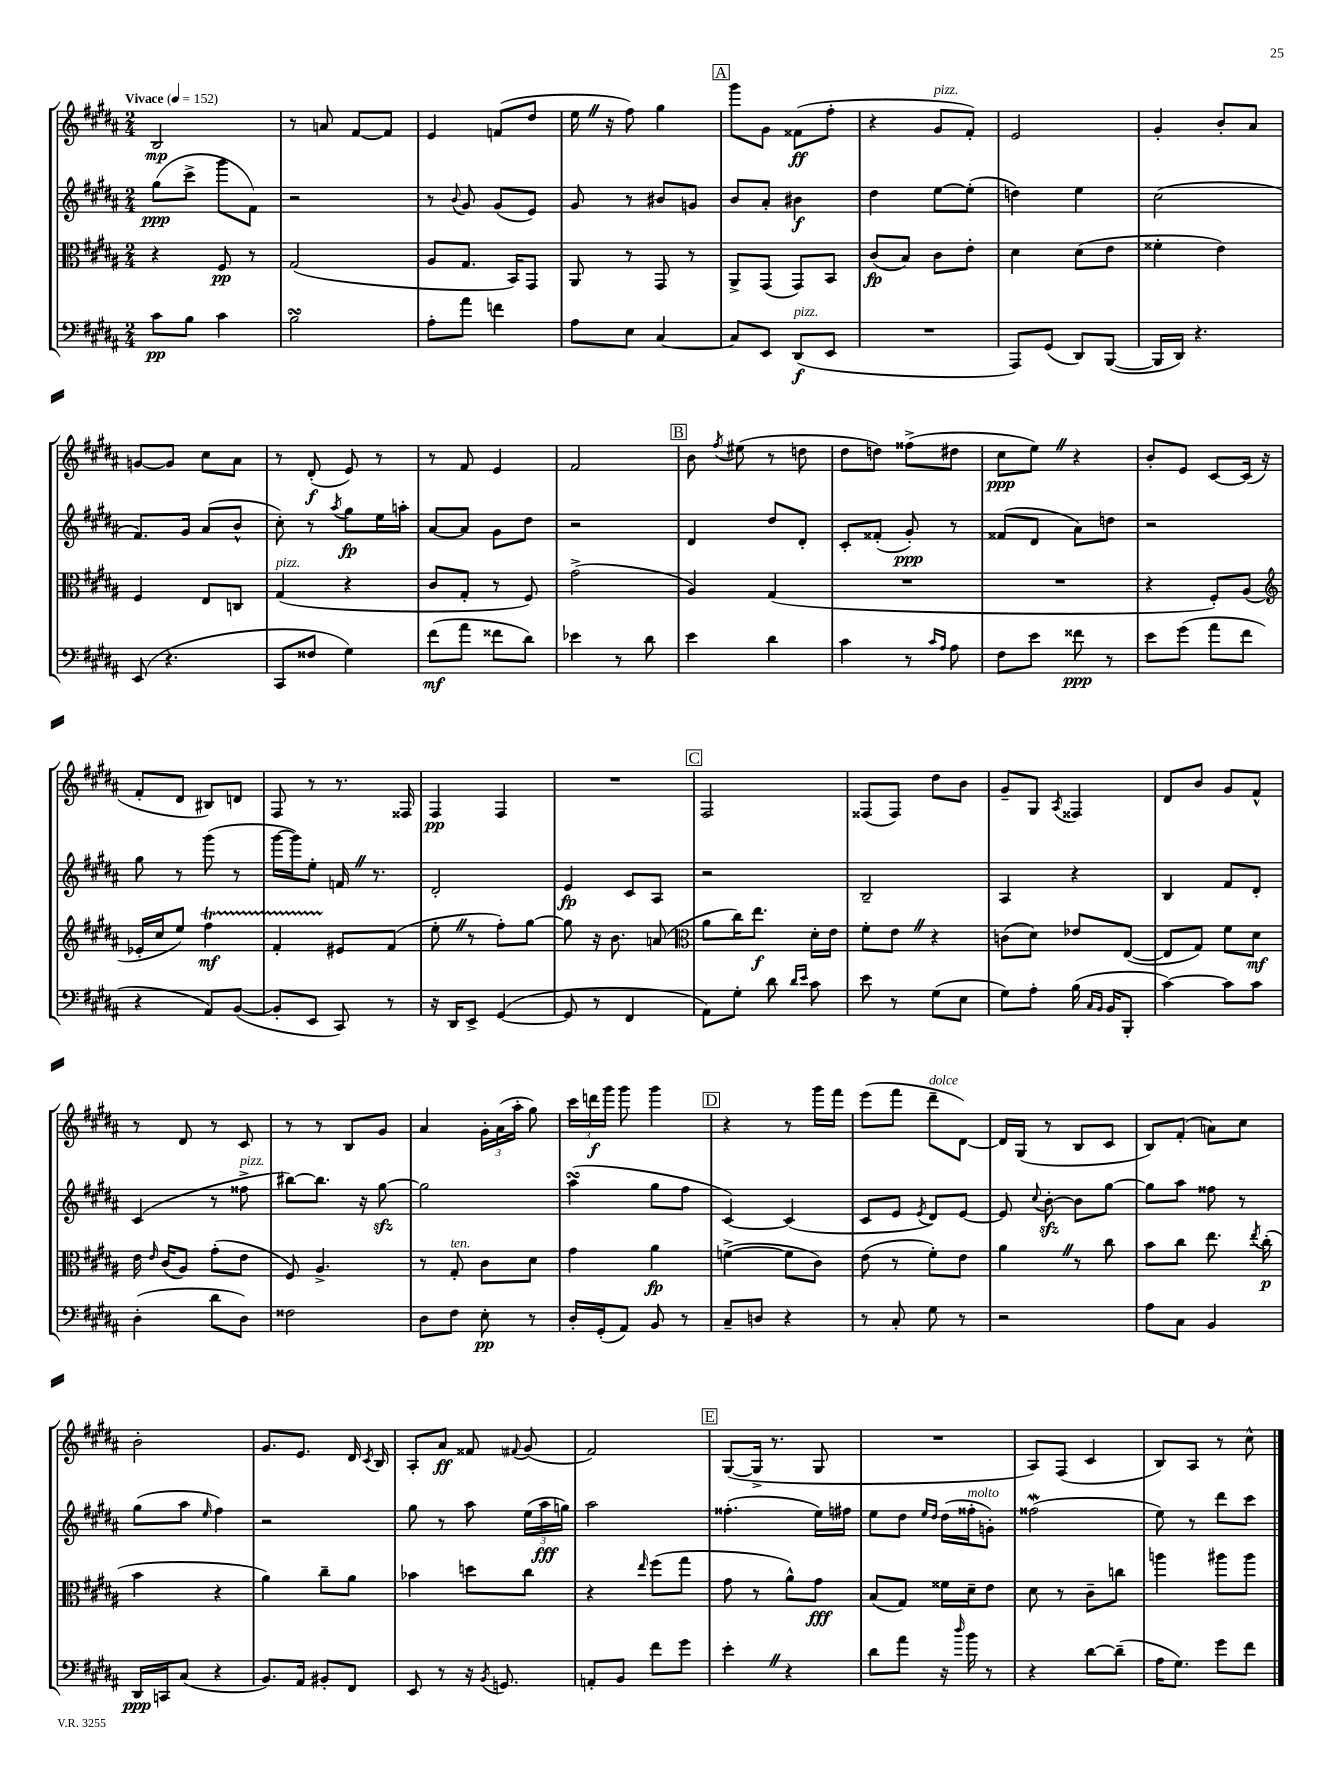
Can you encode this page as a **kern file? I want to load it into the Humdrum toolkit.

**kern	**dynam	**kern	**dynam	**kern	**dynam	**kern	**dynam
*part4	*part4	*part3	*part3	*part2	*part2	*part1	*part1
*staff4	*staff4	*staff3	*staff3	*staff2	*staff2	*staff1	*staff1
*clefF4	*	*clefC3	*	*clefG2	*	*clefG2	*
*k[f#c#g#d#a#]	*	*k[f#c#g#d#a#]	*	*k[f#c#g#d#a#]	*	*k[f#c#g#d#a#]	*
*M2/4	*	*M2/4	*	*M2/4	*	*M2/4	*
*MM152	*	*MM152	*	*MM152	*	*MM152	*
=1	=1	=1	=1	=1	=1	=1	=1
!	!	!	!	!	!	!LO:TX:a:B:t=Vivace	!
8c#\L	pp	4r	.	(8gg#\L	ppp	2B/	mp
8B\J	.	.	.	8ccc#^\J	.	.	.
4c#\	.	8F#/	pp	8ggg#\L	.	.	.
.	.	8r	.	8f#\J)	.	.	.
=2	=2	=2	=2	=2	=2	=2	=2
2BsSSs\	.	(2G#/	.	2r	.	8r	.
.	.	.	.	.	.	8an/	.
.	.	.	.	.	.	[8f#/L	.
.	.	.	.	.	.	8f#/J]	.
=3	=3	=3	=3	=3	=3	=3	=3
8A#'\L	.	8A#/L	.	8r	.	4e/	.
.	.	.	.	8qqb/	.	.	.
8a#\J	.	8.G#/J	.	8g#/	.	.	.
4fn\	.	.	.	(8g#/L	.	(8fn/L	.
.	.	16BB/KL)	.	.	.	.	.
.	.	8GG#/J	.	8e/J)	.	8dd#/J	.
=4	=4	=4	=4	=4	=4	=4	=4
8A#\L	.	8AA#/	.	8g#/	.	16eeZ\	.
.	.	.	.	.	.	16r	.
8E\J	.	8r	.	8r	.	8ff#\)	.
[4C#/	.	8GG#/	.	8b#X/L	.	4gg#\	.
.	.	8r	.	8gn/J	.	.	.
!!LO:REH:place=s1:t=A
=5	=5	=5	=5	=5	=5	=5	=5
8C#/L]	.	8AA#^/L	.	8b/L	.	8ggg#\L	.
8EE/J	.	(8GG#/J	.	8a#'/J	.	8g#\J	.
!LO:TX:a:i:t=pizz.	!	!	!	!	!	!	!
(8DD#/L	f	8GG#/L)	.	4b#X\	f	(8f##X\L	ff
8EE/J	.	8BB/J	.	.	.	8ff#'\J	.
=6	=6	=6	=6	=6	=6	=6	=6
2r	.	(8c#/L	fp	4dd#\	.	4r	.
.	.	8B/J)	.	.	.	.	.
!	!	!	!	!	!	!LO:TX:a:i:t=pizz.	!
.	.	8c#\L	.	[8ee\L	.	8g#/L	.
.	.	8e'\J	.	(8ee'\J]	.	8f#'/J)	.
=7	=7	=7	=7	=7	=7	=7	=7
8AAA#/L)	.	4d#\	.	4ddn\)	.	2e/	.
(8GG#/J	.	.	.	.	.	.	.
8DD#/L)	.	(8d#\L	.	4ee\	.	.	.
([8BBB/J	.	8e\J	.	.	.	.	.
=8	=8	=8	=8	=8	=8	=8	=8
16BBB/LL]	.	4f##X'\	.	(2cc#\	.	4g#'/	.
16DD#/JJ)	.	.	.	.	.	.	.
4.r	.	.	.	.	.	.	.
.	.	4e\)	.	.	.	8b'/L	.
.	.	.	.	.	.	8a#/J	.
!!LO:LB:g=z
=9	=9	=9	=9	=9	=9	=9	=9
(8EE/	.	4F#/	.	8.f#/L)	.	[8gn/L	.
4.r	.	.	.	.	.	8g/J]	.
.	.	.	.	16g#/Jk	.	.	.
.	.	8E/L	.	(8a#/L	.	8cc#\L	.
.	.	8Cn/J	.	8b^^/J	.	8a#\J	.
=10	=10	=10	=10	=10	=10	=10	=10
!	!	!LO:TX:a:i:t=pizz.	!	!	!	!	!
8CC#/L	.	(4G#/	.	8cc#'\)	.	8r	.
8F##X/J	.	.	.	8r	.	(8d#'/	f
.	.	.	.	8qaa#/	.	.	.
4G#\)	.	4r	.	8gg#\L	fp	8e/)	.
.	.	.	.	16ee\L	.	8r	.
.	.	.	.	16aan'\JJ	.	.	.
=11	=11	=11	=11	=11	=11	=11	=11
(8f#\L	mf	8c#/L	.	[8a#/L	.	8r	.
8a#\J	.	8G#'/J	.	8a#/J]	.	8f#/	.
8f##X\L	.	8r	.	8g#\L	.	4e/	.
8d#\J)	.	8F#/)	.	8dd#\J	.	.	.
=12	=12	=12	=12	=12	=12	=12	=12
4e-X\	.	(2g#^\	.	2r	.	2f#/	.
8r	.	.	.	.	.	.	.
8d#\	.	.	.	.	.	.	.
!!LO:REH:place=s1:t=B
=13	=13	=13	=13	=13	=13	=13	=13
4e\	.	4A#/)	.	4d#/	.	8b\	.
.	.	.	.	.	.	8qff#/	.
.	.	.	.	.	.	(8ee#X\	.
4d#\	.	(4G#/	.	8dd#/L	.	8r	.
.	.	.	.	8d#'/J	.	8ddn\	.
=14	=14	=14	=14	=14	=14	=14	=14
4c#\	.	2r	.	8c#'/L	.	8dd#\L	.
.	.	.	.	(8f##X'/J	.	8ddn\J)	.
8r	.	.	.	8g#'/)	ppp	(8ff##X^\L	.
16qqc#/LL	.	.	.	.	.	.	.
16qqA#/JJ	.	.	.	.	.	.	.
8A#\	.	.	.	8r	.	8dd#X\J	.
=15	=15	=15	=15	=15	=15	=15	=15
8F#\L	.	2r	.	(8f##X/L	.	8cc#\L	ppp
8e\J	.	.	.	8d#/J	.	8eeZ\J)	.
8f##X\	ppp	.	.	8a#\L)	.	4r	.
8r	.	.	.	8ddn\J	.	.	.
=16	=16	=16	=16	=16	=16	=16	=16
8e\L	.	4r	.	2r	.	8b'/L	.
(8g#\J	.	.	.	.	.	8e/J	.
8a#\L	.	8F#'/L)	.	.	.	[8c#/L	.
8f#\J	.	(8A#/J	.	.	.	(16c#/Jk]	.
.	.	.	.	.	.	16r	.
!!LO:LB:g=z
=17	=17	=17	=17	=17	=17	=17	=17
*	*	*clefG2	*	*	*	*	*
4r	.	16e-X'/LL	.	8gg#\	.	8f#'/L	.
.	.	16cc#/J	.	.	.	.	.
.	.	8ee/J)	.	8r	.	8d#/J	.
8AA#/L)	.	4ff#T\	mf	(8ggg#\	.	8B#X/L)	.
([8BB/J	.	.	.	8r	.	8dn/J	.
=18	=18	=18	=18	=18	=18	=18	=18
8BB'/L]	.	4f#TTT'/	.	[16ggg#\LL	.	8F#/	.
.	.	.	.	16ggg#\J])	.	.	.
8EE/J	.	.	.	8ee'\J	.	8r	.
8CC#/)	.	8e#X/L	.	16fnZ/	.	8.r	.
.	.	.	.	8.r	.	.	.
8r	.	(8f#/J	.	.	.	.	.
.	.	.	.	.	.	16F##X/	.
=19	=19	=19	=19	=19	=19	=19	=19
16r	.	8ee'Z\	.	2d#'/	.	4F#/	pp
16DD#/KL	.	.	.	.	.	.	.
8EE^/J	.	8r	.	.	.	.	.
([4GG#/	.	8ff#'\L)	.	.	.	4F#/	.
.	.	[8gg#\J	.	.	.	.	.
=20	=20	=20	=20	=20	=20	=20	=20
8GG#/]	.	8gg#\]	.	4e/	fp	2r	.
8r	.	16r	.	.	.	.	.
.	.	8.b\	.	.	.	.	.
4FF#/	.	.	.	8c#/L	.	.	.
.	.	(8an/	.	8A#/J	.	.	.
!!LO:REH:place=s1:t=C
=21	=21	=21	=21	=21	=21	=21	=21
*	*	*clefC3	*	*	*	*	*
8AA#\L)	.	8a#\L	.	2r	.	2F#/	.
8G#'\J	.	16cc#\K)	.	.	.	.	.
.	.	8.ee\J	f	.	.	.	.
8d#\	.	.	.	.	.	.	.
16qqd#/LL	.	.	.	.	.	.	.
16qqe/JJ	.	.	.	.	.	.	.
8c#\	.	16d#'\LL	.	.	.	.	.
.	.	16e\JJ	.	.	.	.	.
=22	=22	=22	=22	=22	=22	=22	=22
8e\	.	8f#'\L	.	2B~/	.	(8F##X/L	.
8r	.	8eZ\J	.	.	.	8F##/J)	.
(8G#\L	.	4r	.	.	.	8dd#\L	.
8E\J	.	.	.	.	.	8b\J	.
=23	=23	=23	=23	=23	=23	=23	=23
8G#\L)	.	(8cn\L	.	4A#/	.	8g#~/L	.
8A#'\J	.	8d#\J)	.	.	.	8G#/J	.
.	.	.	.	.	.	8qA#/	.
(16B\	.	8e-X/L	.	4r	.	4F##X/	.
16qqC#/LL	.	.	.	.	.	.	.
16qqBB/JJ	.	.	.	.	.	.	.
16BB/KL	.	.	.	.	.	.	.
8BBB'/J	.	([8E/J	.	.	.	.	.
=24	=24	=24	=24	=24	=24	=24	=24
[4c#\)	.	8E/L]	.	4B/	.	8d#/L	.
.	.	8G#/J)	.	.	.	8b/J	.
8c#\L]	.	8f#\L	.	8f#/L	.	8g#/L	.
8c#\J	.	8d#\J	mf	8d#'/J	.	8f#^^/J	.
!!LO:LB:g=z
=25	=25	=25	=25	=25	=25	=25	=25
(4D#'\	.	16e\	.	(4c#/	.	8r	.
.	.	16qqe/	.	.	.	.	.
.	.	(16c#/KL	.	.	.	.	.
.	.	8A#/J)	.	.	.	8d#/	.
8d#\L	.	(8g#'\L	.	8r	.	8r	.
!	!	!	!	!LO:TX:a:i:t=pizz.	!	!	!
8D#\J)	.	8e\J	.	8ff##X^\	.	8c#/	.
=26	=26	=26	=26	=26	=26	=26	=26
2F##X\	.	8F#/)	.	[8bb#X\L)	.	8r	.
.	.	4.A#^/	.	8.bb#\J]	.	8r	.
.	.	.	.	.	.	8B/L	.
.	.	.	.	16r	.	.	.
.	.	.	.	[8gg#zz\	.	8g#/J	.
=27	=27	=27	=27	=27	=27	=27	=27
8D#\L	.	8r	.	2gg#\]	.	4a#/	.
!	!	!LO:TX:a:i:t=ten.	!	!	!	!	!
8F#\J	.	8G#'/	.	.	.	.	.
8E'\	pp	8c#\L	.	.	.	24g#'\LL	.
.	.	.	.	.	.	(24a#\	.
.	.	.	.	.	.	24aa#'\JJ	.
8r	.	8d#\J	.	.	.	8gg#\)	.
=28	=28	=28	=28	=28	=28	=28	=28
16D#'/LL	.	4g#\	.	(4aa#sSsS\	.	24ccc#\LL	.
.	.	.	.	.	.	24dddn\	f
(16GG#'/J	.	.	.	.	.	.	.
.	.	.	.	.	.	24ggg#\JJ	.
8AA#/J)	.	.	.	.	.	8ggg#\	.
8BB/	.	4a#\	fp	8gg#\L	.	4ggg#\	.
8r	.	.	.	8ff#\J	.	.	.
!!LO:REH:place=s1:t=D
=29	=29	=29	=29	=29	=29	=29	=29
8C#~/L	.	([4fn^\	.	[4c#/)	.	4r	.
8Dn/J	.	.	.	.	.	.	.
4r	.	8f\L]	.	(4c#/]	.	8r	.
.	.	8c#\J)	.	.	.	16ggg#\LL	.
.	.	.	.	.	.	16fff#\JJ	.
=30	=30	=30	=30	=30	=30	=30	=30
8r	.	(8e\	.	8c#/L	.	(8eee\L	.
8C#'/	.	8r	.	8e/J	.	8fff#\J	.
.	.	.	.	8qe/	.	.	.
!	!	!	!	!	!	!LO:TX:a:i:t=dolce	!
8G#\	.	8f#'\L)	.	8d#/L)	.	8ddd#~\L	.
8r	.	8e\J	.	[8e/J	.	[8d#\J)	.
=31	=31	=31	=31	=31	=31	=31	=31
2r	.	4a#Z\	.	8e/]	.	16d#/LL]	.
.	.	.	.	.	.	(16G#/JJ	.
.	.	.	.	8qqcc#/	.	.	.
.	.	.	.	[8bzz'\	.	8r	.
.	.	8r	.	8b\L]	.	8B/L	.
.	.	8cc#\	.	[8gg#\J	.	8c#/J	.
=32	=32	=32	=32	=32	=32	=32	=32
8A#\L	.	8b\L	.	8gg#\L]	.	8B/L)	.
8C#\J	.	8cc#\J	.	8aa#\J	.	(8f#'/J	.
4BB/	.	8.ee\	.	8ff##X\	.	8an\L)	.
.	.	.	.	8r	.	8cc#\J	.
.	.	8qee/	.	.	.	.	.
.	.	(16cc#'\	p	.	.	.	.
!!LO:LB:g=z
=33	=33	=33	=33	=33	=33	=33	=33
16DD#/LL	ppp	4b\	.	(8gg#\L	.	2b'\	.
16CCn/J	.	.	.	.	.	.	.
(8C#/J	.	.	.	8aa#\J	.	.	.
.	.	.	.	16qqee/	.	.	.
4r	.	4r	.	4ff#\)	.	.	.
=34	=34	=34	=34	=34	=34	=34	=34
8.BB/L)	.	4a#\)	.	2r	.	8.g#/L	.
16AA#/Jk	.	.	.	.	.	8.e/J	.
8BB#X'/L	.	8cc#~\L	.	.	.	.	.
8FF#/J	.	8a#\J	.	.	.	16d#/	.
.	.	.	.	.	.	8qc#/	.
.	.	.	.	.	.	16B/	.
=35	=35	=35	=35	=35	=35	=35	=35
8EE/	.	4b-X\	.	8gg#\	.	8A#'/L	.
8r	.	.	.	8r	.	8a#/J	ff
16r	.	8ddn\L	.	8aa#\	.	8f##X/	.
8qBB/	.	.	.	.	.	.	.
8.GGn/	.	.	.	.	.	.	.
.	.	.	.	.	.	8qqf#X/	.
.	.	8cc#\J	.	(24ee\LL	.	(8g#/	.
.	.	.	.	24aa#\	fff	.	.
.	.	.	.	24ggn\JJ)	.	.	.
=36	=36	=36	=36	=36	=36	=36	=36
8AAn'/L	.	4r	.	2aa#\	.	2f#/)	.
8BB/J	.	.	.	.	.	.	.
.	.	16qqee/	.	.	.	.	.
8f#\L	.	(8ff#\L	.	.	.	.	.
8g#\J	.	8gg#\J	.	.	.	.	.
!!LO:REH:place=s1:t=E
=37	=37	=37	=37	=37	=37	=37	=37
4e'Z\	.	8g#\	.	(4.ff##X'\	.	([8G#/L	.
.	.	8r	.	.	.	16G#^/Jk]	.
.	.	.	.	.	.	8.r	.
4r	.	8a#^^\L)	.	.	.	.	.
.	.	8g#\J	fff	16ee\LL)	.	8G#/	.
.	.	.	.	16ff#X\JJ	.	.	.
=38	=38	=38	=38	=38	=38	=38	=38
8d#\L	.	(8B/L	.	8ee\L	.	2r	.
8a#\J	.	8G#/J)	.	8dd#\J	.	.	.
.	.	.	.	16qqee/LL	.	.	.
.	.	.	.	16qqdd#/JJ	.	.	.
16r	.	16f##X\LL	.	(16dd#\LL	.	.	.
16qqdd#/	.	.	.	.	.	.	.
!	!	!	!	!LO:TX:a:i:t=molto	!	!	!
16b\	.	16d#~\J	.	16ff##X'\J	.	.	.
8r	.	8e\J	.	8gn'\J)	.	.	.
=39	=39	=39	=39	=39	=39	=39	=39
4r	.	8d#\	.	(2ff##XW\	.	8A#/L)	.
.	.	8r	.	.	.	(8F#/J	.
[8d#\L	.	8c#~\L	.	.	.	4c#/	.
(8d#~\J]	.	8ccn\J	.	.	.	.	.
=40	=40	=40	=40	=40	=40	=40	=40
16A#\KL	.	4aan\	.	8ee\)	.	8B/L)	.
8.G#\J)	.	.	.	.	.	.	.
.	.	.	.	8r	.	8A#/J	.
8g#\L	.	8aa#X\L	.	8ddd#\L	.	8r	.
8f#\J	.	8aa#\J	.	8ccc#\J	.	8cc#^^\	.
==	==	==	==	==	==	==	==
*-	*-	*-	*-	*-	*-	*-	*-
